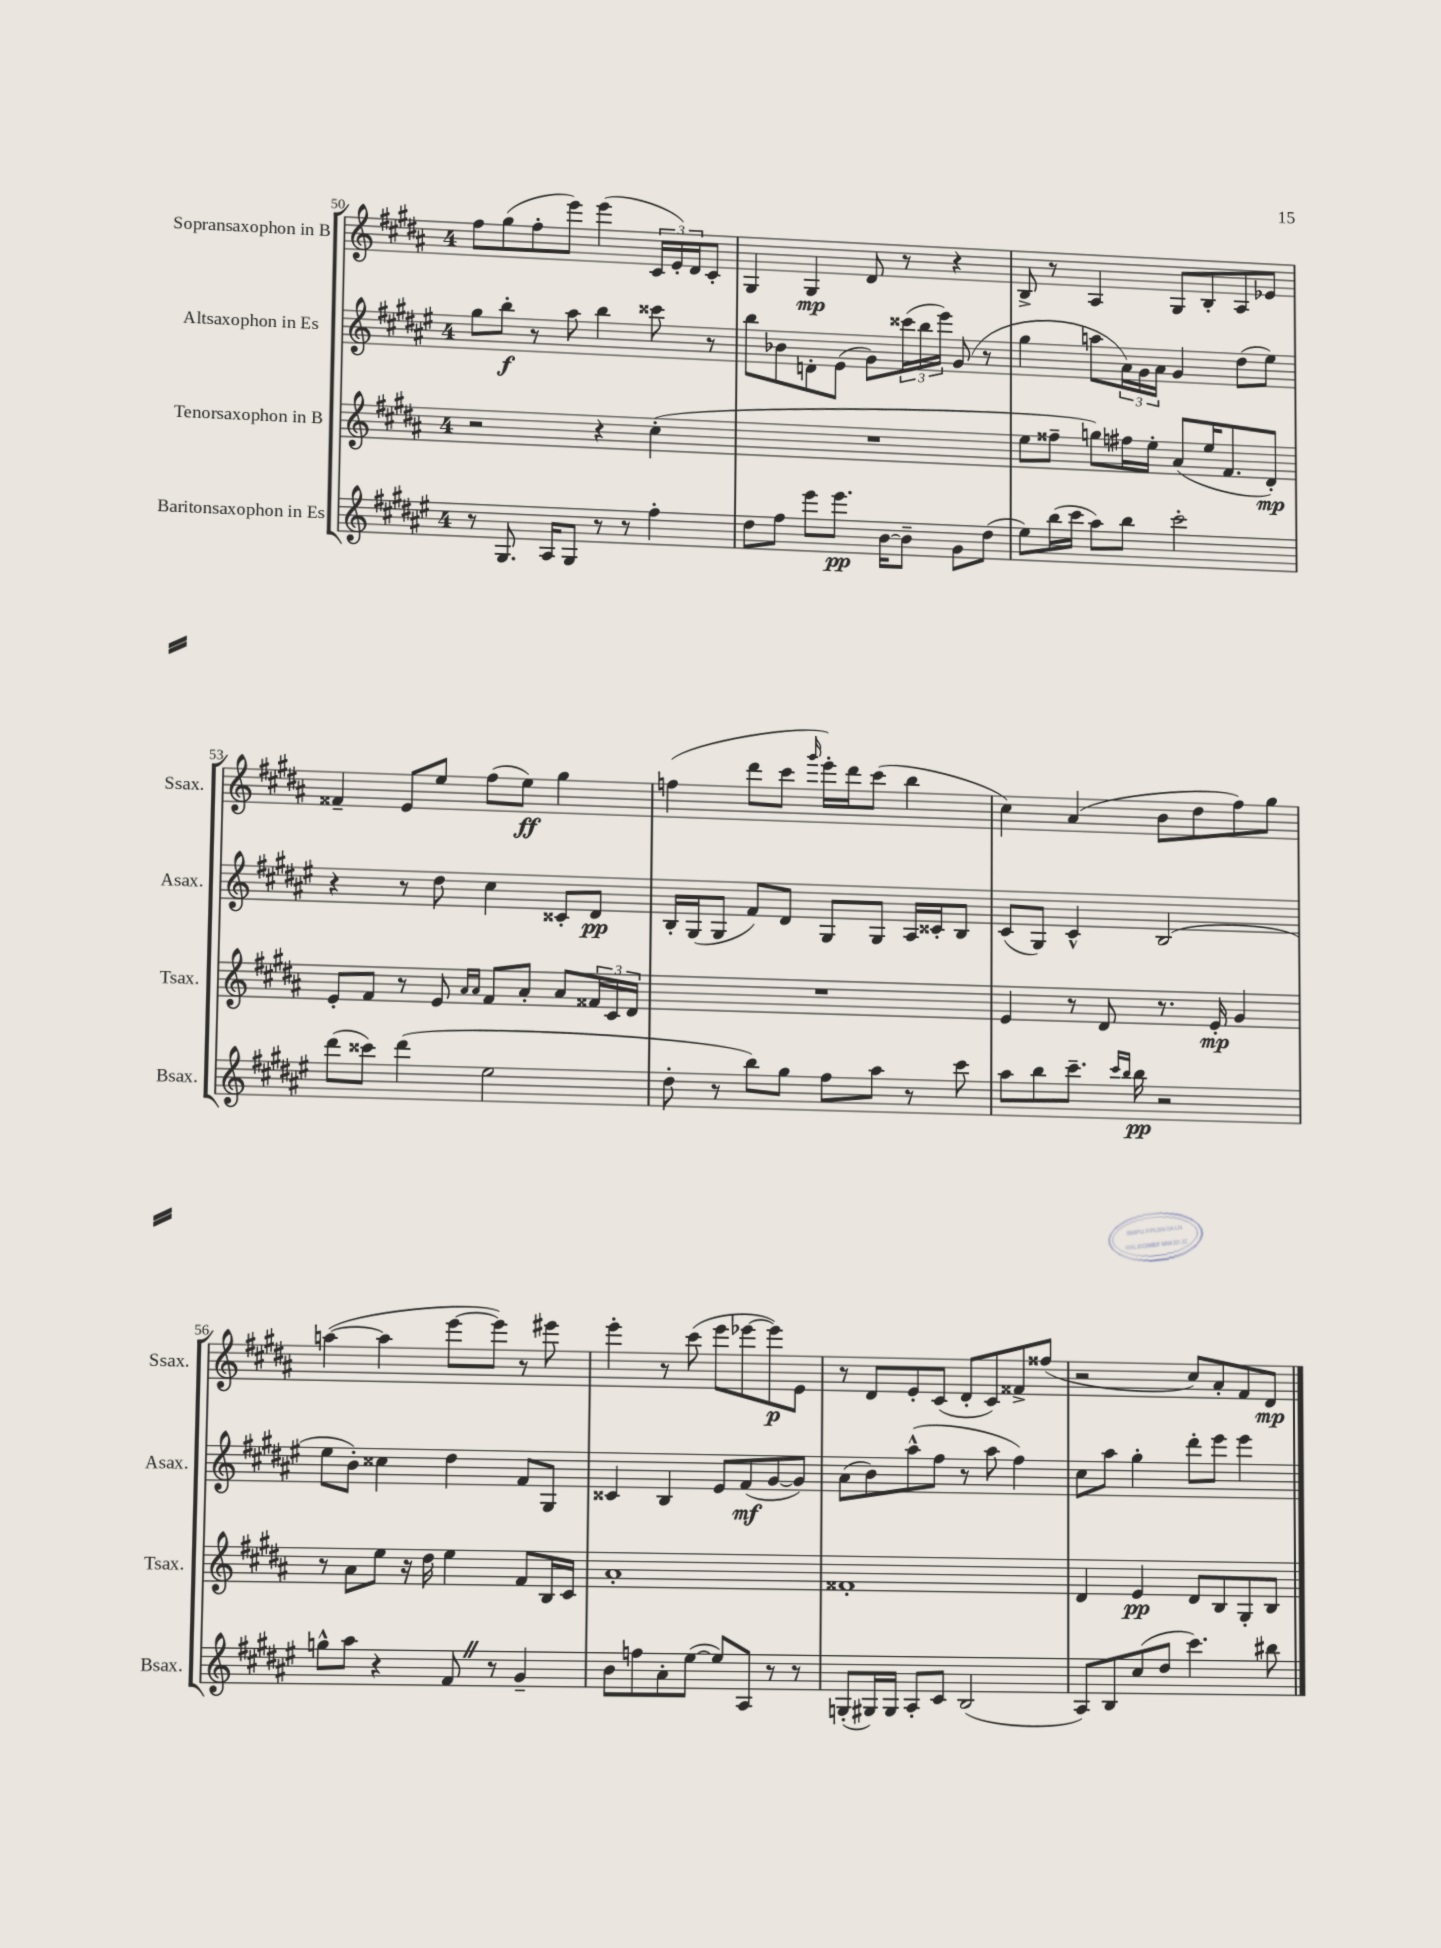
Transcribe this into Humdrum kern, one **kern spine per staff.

**kern	**kern	**kern	**kern
*staff4	*staff3	*staff2	*staff1
*clefG2	*clefG2	*clefG2	*clefG2
*k[f#c#g#d#a#e#]	*k[f#c#g#d#a#]	*k[f#c#g#d#a#e#]	*k[f#c#g#d#a#]
*M4/4	*M4/4	*M4/4	*M4/4
8r	2r	8gg#	8ff#
8.G#	.	8bb'	(8gg#
.	.	8r	8ff#'
16A#	.	.	.
8G#	.	8aa#	8eee)
8r	4r	4bb	(4eee
8r	.	.	.
4ff#'	(4cc#'	8ccc##	24c#
.	.	.	24e')
.	.	.	24d#
.	.	8r	8c#'
=	=	=	=
8dd#	1r	8bb	4G#
8ff#	.	8b-	.
8eee#	.	8d'	4G#
8.eee#	.	(8e#	.
.	.	8g#)	8d#
[16b	.	.	.
8b~]	.	(24ccc##	8r
.	.	24bb	.
.	.	24eee#)	.
8g#	.	(8g#	4r
(8dd#	.	8r	.
=	=	=	=
8ee#)	8ee	4gg#	8B^
(16bb	8ff##~	.	8r
16ccc#	.	.	.
8aa#)	8gg)	8aa	4A#
8bb	16ff#	24a#)	.
.	.	24g#	.
.	16ee'	.	.
.	.	24a#	.
2ccc#'	(8a#	4g#	8G#
.	16ee	.	8B'
.	8.f#	.	.
.	.	(8dd#	8A#
.	8d#')	8ee#)	8e-
=	=	=	=
(8ddd#	8e'	4r	4f##~
8ccc##)	8f#	.	.
(4ddd#	8r	8r	8e
.	8e	8dd#	8ee
.	16qqa#	.	.
.	16qqa#	.	.
2ee#	8f#	4cc#	(8ff#
.	8a#'	.	8ee)
.	8a#	8c##'	4gg#
.	24f##	8d#	.
.	24c#	.	.
.	24d#	.	.
=	=	=	=
8dd#'	1r	16B'	(4ff
.	.	(16G#	.
8r	.	8G#	.
8bb)	.	8f#)	8ddd#
8gg#	.	8d#	8ccc#
.	.	.	16qqggg#
8ff#	.	8G#	16eee')
.	.	.	16ddd#
8aa#	.	8G#	(8ccc#
8r	.	16A#	4bb
.	.	16c##'	.
8ccc#	.	8B	.
=	=	=	=
8aa#	4e	(8c#	4cc#)
8bb	.	8G#)	.
8.ccc#~	8r	4c#^^	(4a#
.	8d#	.	.
16qqccc#	.	.	.
16qqbb	.	.	.
16bb	.	.	.
2r	8.r	(2B	8b
.	.	.	8dd#
.	16e'	.	.
.	4g#	.	8ff#)
.	.	.	8gg#
=	=	=	=
8gg^^	8r	8ee#	([4aa
8aa#	8a#	8b')	.
4r	8ee	4cc##	4aa]
.	16r	.	.
.	16dd#	.	.
8f#	4ee	4dd#	[8eee
8r	.	.	8eee])
4g#~	8f#	8f#	8r
.	16B	8G#	8eee#
.	16c#	.	.
=	=	=	=
8b	1a#'	4c##	4eee'
8ff	.	.	.
8a#'	.	4B	8r
([8ee#	.	.	(8ccc#
8ee#])	.	8e#	8eee
8A#	.	(8f#	[8eee-
8r	.	[8g#	8eee-])
8r	.	8g#])	8e
=	=	=	=
(8G'	1f##'	(8a#	8r
16G#)	.	8b)	8d#
16G#	.	.	.
8A#'	.	(8aa#^^	8e'
8c#	.	8ff#	(8c#
(2B	.	8r	8d#'
.	.	8aa#	8c#)
.	.	4ff#)	8f##^
.	.	.	(8ff##
=	=	=	=
8A#)	4d#	8cc#	2r
8B	.	8aa#	.
(8cc#	4e	4gg#'	.
8dd#	.	.	.
4.ccc#)	8d#	8ddd#'	8cc#)
.	8B	8eee#	8a#'
.	8G#'	4eee#	8f#
8bb#	8B	.	8d#
==	==	==	==
*-	*-	*-	*-
